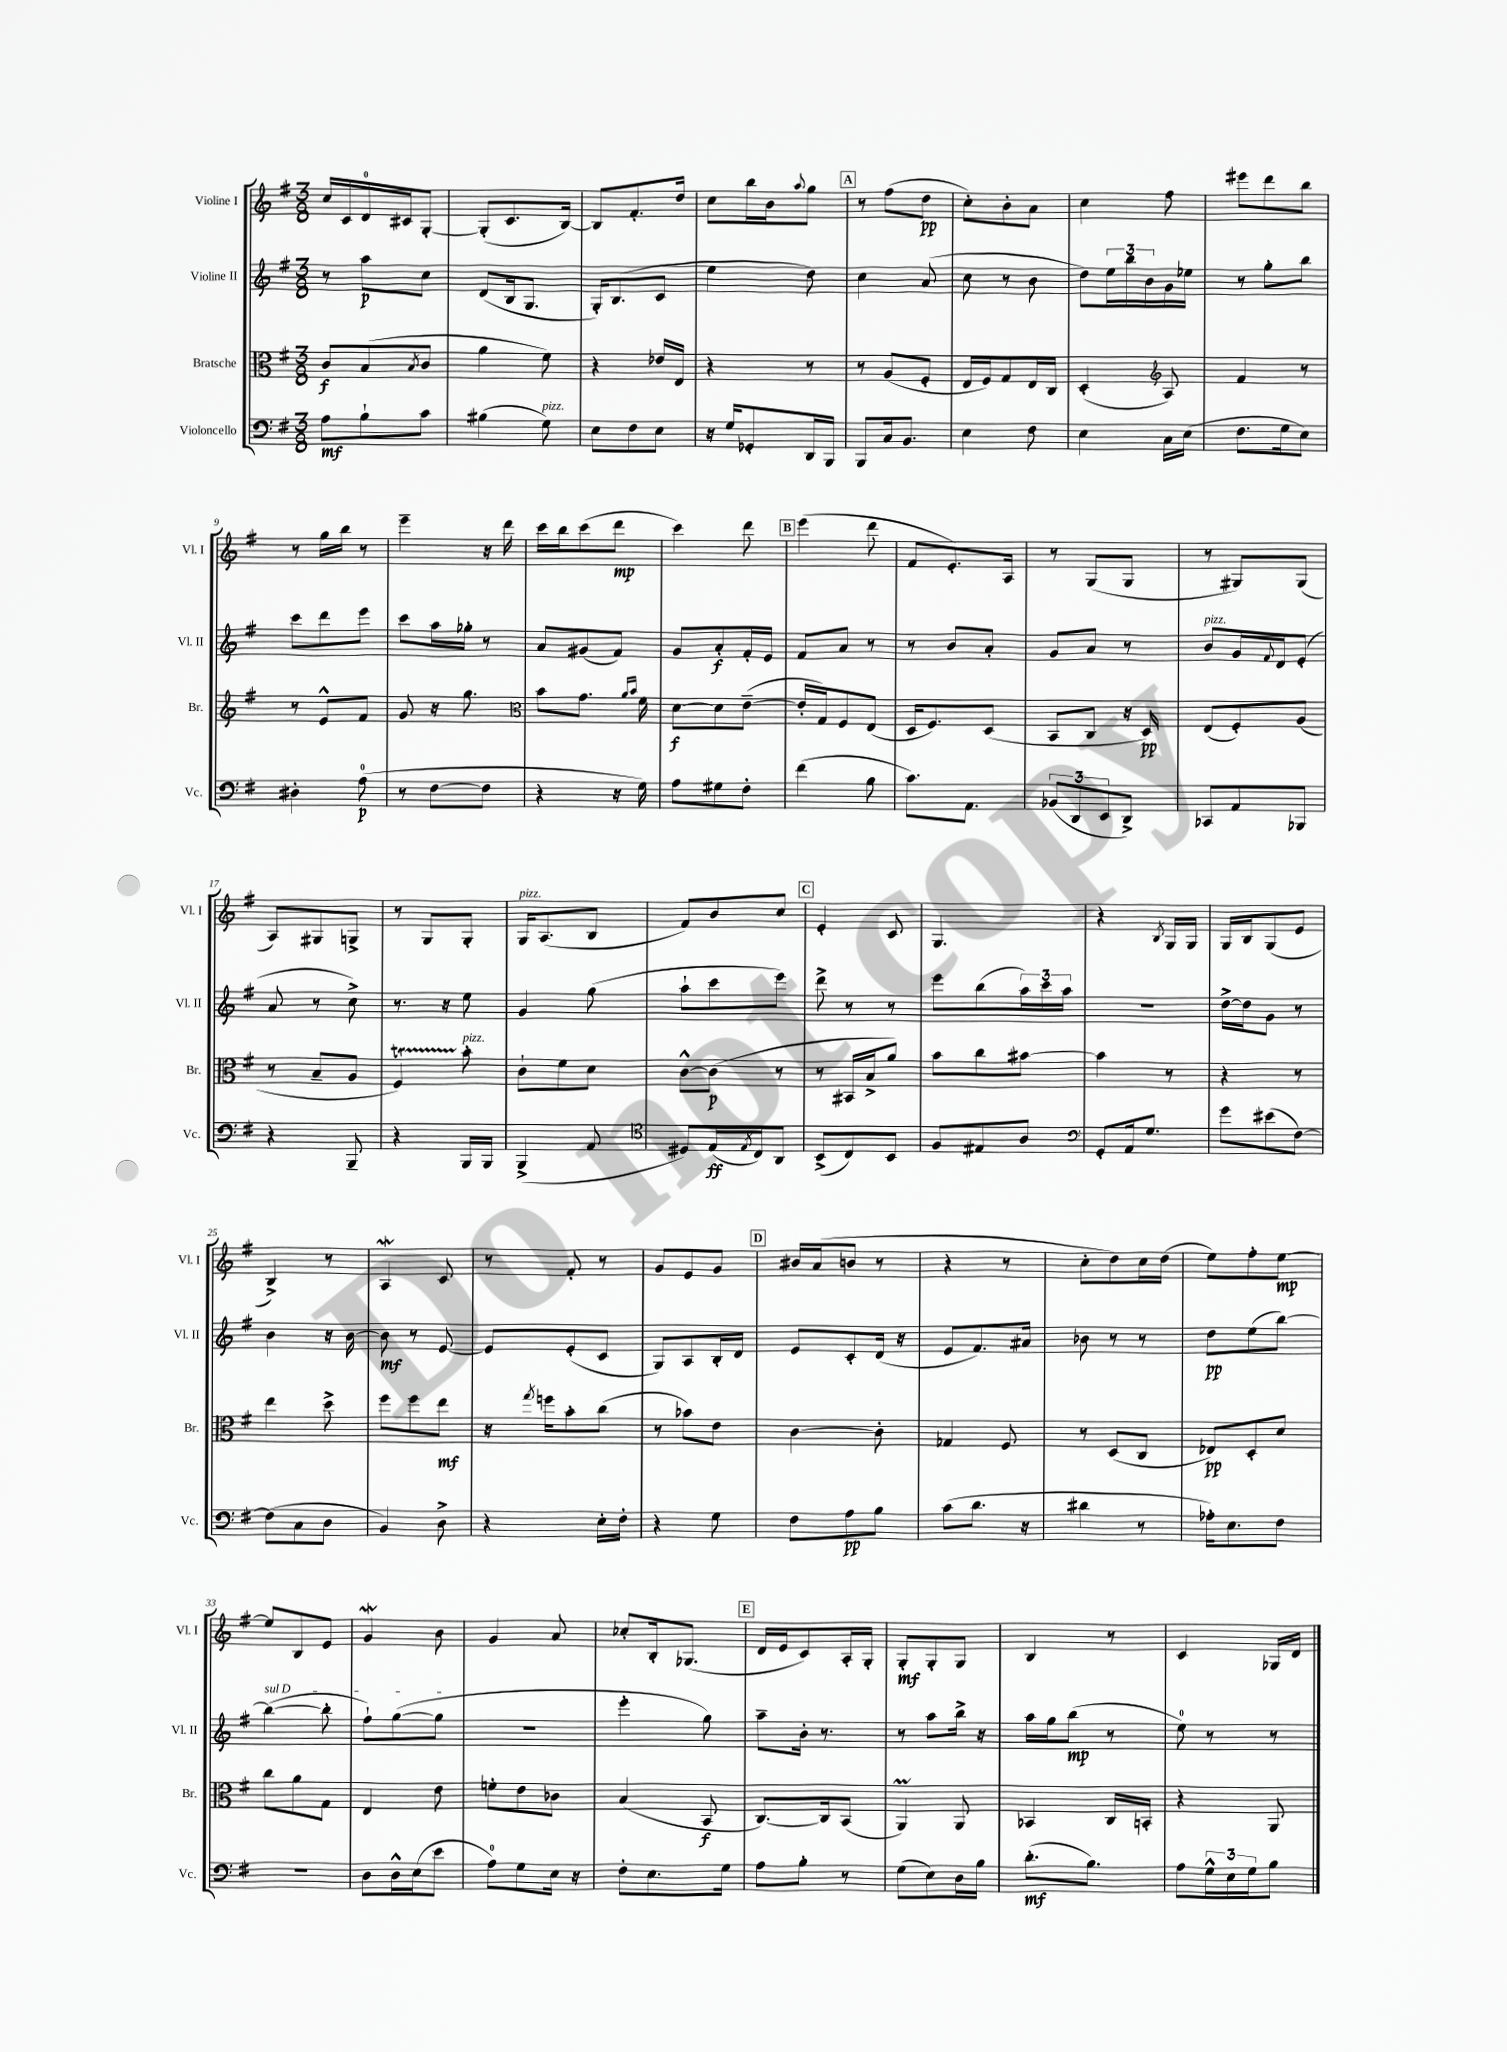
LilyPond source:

<<
\new StaffGroup <<
\new Staff = "s0" \with { instrumentName = "Violine I" shortInstrumentName = "Vl. I" } {
    \clef treble \key g \major \numericTimeSignature \time 3/8
    c''16 c'16 d'16-0 cis'16 g8~-. |
    g8-.( c'8. b16~) |
    b8 fis'8.-. d''16 |
    c''8 b''16 b'16 \appoggiatura { a''8 } g''8 |
    \mark \markup { \box "A" } r8 fis''8( d''8\pp |
    c''8-.) b'8-. a'8 |
    c''4 fis''8 |
    eis'''8 d'''8 b''8 |
    r8 g''16 b''16 r8 |
    e'''4-- r16 d'''16 |
    c'''16 b''16 c'''8( d'''8\mp |
    c'''4) d'''8 |
    \mark \markup { \box "B" } e'''4( d'''8 |
    fis'8 e'8.-.) a16 |
    r8 g8( g8 |
    r8 gis8) gis8( |
    a8) gis8 g8-> |
    r8 g8 g8-. |
    g16^\markup { \italic "pizz." } a8.( b8 |
    fis'8) b'8 c''8 |
    \mark \markup { \box "C" } e'4-. c'8 |
    g4. |
    r4 \acciaccatura { b8 } g16 g16 |
    g16 b16 g8( e'8 |
    b4->) r8 |
    a4\mordent c'8 |
    r8 fis'8-. r8 |
    g'8 e'8 g'8 |
    \mark \markup { \box "D" } bis'16 a'16( b'8 r8 |
    r4 r8 |
    c''8-. d''8) c''16 d''16( |
    e''8) fis''8-. e''8~\mp |
    e''8 b8 e'8 |
    g'4\mordent b'8 |
    g'4 a'8 |
    ces''8-. b16-. ges8.( |
    \mark \markup { \box "E" } d'16 e'16 c'8) a16-. g16-. |
    g8-.\mf g8-. g8 |
    b4 r8 |
    c'4 ges16 d'16 \bar "|." |
}
\new Staff = "s1" \with { instrumentName = "Violine II" shortInstrumentName = "Vl. II" } {
    \clef treble \key g \major \numericTimeSignature \time 3/8
    r8 a''8\p c''8 |
    d'8( b16 g8. |
    g16-.) b8.( c'8 |
    e''4 d''8) |
    \mark \markup { \box "A" } c''4 a'8( |
    c''8 r8 b'8 |
    d''8) \tuplet 3/2 { e''16 b''16 b'16 } g'16 ees''16 |
    r8 g''8-. b''8 |
    c'''8 d'''8 e'''8 |
    c'''8 a''16 ges''16-. r8 |
    a'8 gis'8( fis'8) |
    g'8 a'8-.\f fis'16-. e'16 |
    \mark \markup { \box "B" } fis'8 a'8 r8 |
    r8 b'8 a'8-. |
    g'8 a'8 r8 |
    b'8^\markup { \italic "pizz." } g'16 \appoggiatura { fis'8 } d'16 e'8-.( |
    a'8 r8 c''8->) |
    r8. r16 e''8 |
    g'4 g''8( |
    a''8-! c'''8 e'''8) |
    \mark \markup { \box "C" } d'''8-> r8 r8 |
    e'''8 b''8( \tuplet 3/2 { a''16) c'''16 a''16 } |
    R4. |
    d''16~-> d''16 g'8 r8 |
    b'4 r16 b'16~ |
    b'8\mf r8 e'8~ |
    e'8 e'8-.( c'8 |
    g8) a8 b16-. d'16 |
    \mark \markup { \box "D" } e'8 c'8-. d'16( r16 |
    e'8 fis'8.) ais'16 |
    bes'8 r8 r8 |
    d''8\pp e''8( b''8~) |
    \once \override TextSpanner.bound-details.left.text = \markup { \italic "sul D" } b''4~\startTextSpan( b''8-. |
    fis''8-!) g''8~( g''8\stopTextSpan |
    R4. |
    e'''4-. g''8) |
    \mark \markup { \box "E" } a''8-- b'16-. r8. |
    r8 a''8 b''16-> r16 |
    a''16 g''16 b''8\mp( r8 |
    e''8-0) r8 r8 \bar "|." |
}
\new Staff = "s2" \with { instrumentName = "Bratsche" shortInstrumentName = "Br." } {
    \clef alto \key g \major \numericTimeSignature \time 3/8
    c'8\f b8( \acciaccatura { b8 } c'8 |
    a'4 fis'8) |
    r4 ees'16 e16 |
    r4 r8 |
    \mark \markup { \box "A" } r8 a8( fis8-. |
    e16 fis16) g8 e16 c16 |
    d4-.( \clef treble a8) |
    fis'4 r8 |
    r8 e'8-^ fis'8 |
    g'8 r16 g''8. |
    \clef alto b'8 g'8. \grace { a'16 b'16 } fis'16 |
    d'8~\f d'8 e'8~--( |
    \mark \markup { \box "B" } e'16-. g16) fis8 e8( |
    d16 fis8.) d8( |
    b,8 c8 r16 d16\pp) |
    e8( fis8-.) a8( |
    r8 b8-- a8 |
    fis4\startTrillSpan) b'8-.\stopTrillSpan^\markup { \italic "pizz." } |
    c'8-! fis'8 d'8 |
    c'8~-^ c'8\p( r8 |
    \mark \markup { \box "C" } r8 bis,16 b16-> a'8) |
    b'8 c''8 bis'8~ |
    bis'4 r8 |
    r4 r8 |
    e''4 d''8-> |
    fis''8 fis''8 e''8\mf |
    r16 \acciaccatura { g''8 } f''16 b'8-. c''8( |
    r8 bes'8) e'8 |
    \mark \markup { \box "D" } c'4~ c'8-. |
    ges4 fis8 |
    r8 d8( c8 |
    ees8\pp) d8-. d'8 |
    c''8 a'8 g8 |
    e4 e'8 |
    f'8-. e'8 ces'8 |
    b4( b,8\f |
    \mark \markup { \box "E" } c8.~) c16 b,8( |
    a,4\prall) a,8 |
    bes,4 c16 b,16-. |
    r4 a,8 \bar "|." |
}
\new Staff = "s3" \with { instrumentName = "Violoncello" shortInstrumentName = "Vc." } {
    \clef bass \key g \major \numericTimeSignature \time 3/8
    a8\mf b8-! c'8 |
    bis4( g8^\markup { \italic "pizz." }) |
    e8 fis8 e8 |
    r16 g16 ges,8-. d,16 b,,16 |
    \mark \markup { \box "A" } b,,8 c16 b,8. |
    e4 fis8 |
    e4 c16 e16( |
    fis8. g16 e8) |
    dis4-. a8-0\p( |
    r8 fis8~ fis8 |
    r4 r16 g16) |
    a8 gis8 fis8-. |
    \mark \markup { \box "B" } fis'4( b8 |
    c'8.) a,8. |
    \tuplet 3/2 { bes,8( d,8 e,8 } d,8->) |
    ces,8 a,8 bes,,8 |
    r4 b,,8-- |
    r4 b,,16 b,,16 |
    b,,4->( a,8 |
    \clef tenor dis8) e16\ff( \acciaccatura { e8 } c16) a,8 |
    \mark \markup { \box "C" } b,8->( c8) b,8 |
    fis8 eis8 a8 |
    \clef bass g,8-. a,16 g8. |
    g'8 eis'8( fis8~) |
    fis8( c8 d8 |
    b,4) d8-> |
    r4 e16-. fis16-. |
    r4 g8 |
    \mark \markup { \box "D" } fis8 a8\pp b8 |
    c'8( d'8. r16 |
    dis'4 r8 |
    aes16-.) e8. fis8 |
    R4. |
    d8 d16-^ e16( e'8 |
    a8-0) g8 e16 r16 |
    fis8-. e8. g16 |
    \mark \markup { \box "E" } a8 b8-. r8 |
    g8( e8) d16 b16 |
    d'8.-.\mf( b8.) |
    a8 \tuplet 3/2 { g16-^ e16 g16 } b8 \bar "|." |
}
>>
>>
